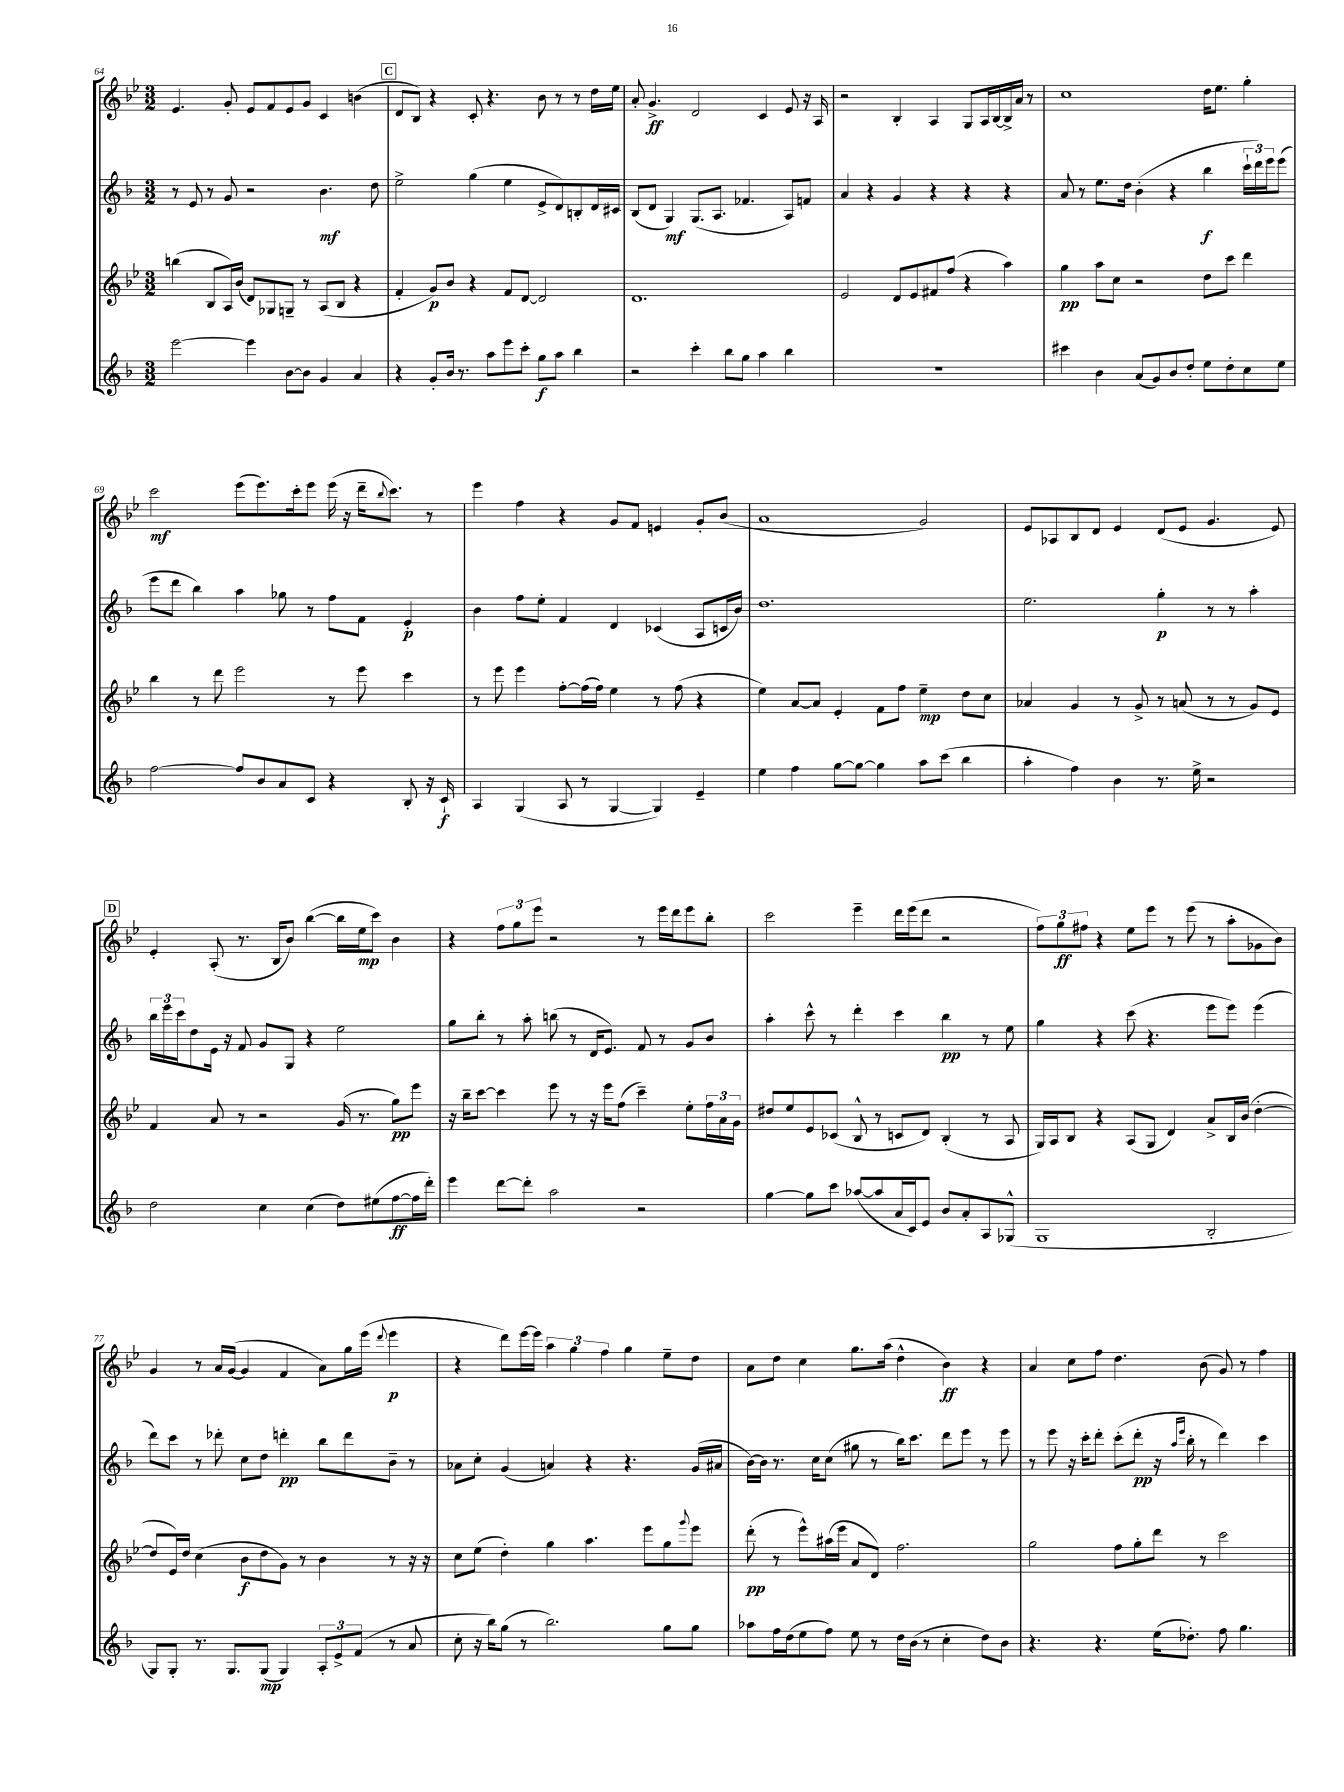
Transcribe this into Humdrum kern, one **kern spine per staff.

**kern	**kern	**kern	**kern
*staff4	*staff3	*staff2	*staff1
*clefG2	*clefG2	*clefG2	*clefG2
*k[b-]	*k[b-e-]	*k[b-]	*k[b-e-]
*M3/2	*M3/2	*M3/2	*M3/2
[2eee\	(4bb\	8r	4.e-/
.	.	8e/	.
.	8B-/L	8r	.
.	16A/L)	8g/	8g'/
.	(16b-/JJ	.	.
4eee\]	8d/L)	2r	8e-/L
.	8G-/	.	8f/
[8b-\L	8G~/J	.	8e-/
8b-\]J	8r	.	8g/J
4g/	(8A/L	4.b-\	4c/
.	8B-/J	.	.
4a/	4r	.	(4b\
.	.	8dd\	.
=	=	=	=
4r	4f'/	2ee^\	8d/L
.	.	.	8B-/J)
8g'/L	8g/L)	.	4r
16b-/Jk	8b-/J	.	.
8.r	.	.	.
.	4r	(4gg\	8c'/
8aa\L	.	.	4.r
8eee\	8f/L	4ee\	.
8ccc'\J	[8d/J	.	.
8gg\L	2d/]	8e^/L	8b-\
8aa\J	.	8d/)	8r
4bb-\	.	8B'/	8r
.	.	16d/L	16dd\LL
.	.	16c#/JJ	16ee-\JJ
=	=	=	=
2r	1.d	(8B-/L	8a'/
.	.	8d/J	4.g^/
.	.	4G/)	.
4ccc'\	.	(8.G/L	2d/
.	.	8.A/J	.
8bb-\L	.	.	.
8gg\J	.	4.f-/	.
4aa\	.	.	4c/
4bb-\	.	8A/L)	8e-/
.	.	8f/J	16r
.	.	.	16A/
=	=	=	=
1.r	2e-/	4a/	2r
.	.	4r	.
.	8d/L	4g/	4B-'/
.	8e-/	.	.
.	8f#/	4r	4A/
.	(8ff/J	.	.
.	4r	4r	8G/L
.	.	.	16A/L
.	.	.	[16B-/
.	4aa\)	4r	16B-^/]
.	.	.	16a/JJ
.	.	.	8r
=	=	=	=
4ccc#\	4gg\	8a/	1cc
.	.	8r	.
4b-\	8aa\L	8.ee\L	.
.	8cc\J	.	.
.	.	16dd\Jk	.
(8a/L	2r	(4b-'\	.
8g/)	.	.	.
8b-/	.	4r	.
8dd'/J	.	.	.
8ee\L	8dd\L	4bb-\	16dd\LK
.	.	.	8.ee-\J
8dd'\	8ccc\J	.	.
8cc\	4ddd\	24ccc`\LL	4gg'\
.	.	24ddd\)	.
.	.	24eee\J	.
8ee\J	.	(8eee\J	.
=	=	=	=
[2ff\	4bb-\	8eee\L	2ccc\
.	.	8ddd\J	.
.	8r	4bb-\)	.
.	8ddd\	.	.
8ff/]L	2eee-\	4aa\	(8eee-\L
8b-/	.	.	8.eee-\)
8a/	.	8gg-\	.
.	.	.	16ccc'\k
8c/J	.	8r	8eee-\J
4r	8r	8ff\L	(16eee-\
.	.	.	16r
.	8eee-\	8f\J	16ddd~\LK
.	.	.	8qqbb-/
.	.	.	8.ccc\J)
8B-'/	4ccc\	4e'/	.
16r	.	.	8r
16c`/	.	.	.
=	=	=	=
4A/	8r	4b-\	4eee-\
.	8eee-\	.	.
(4G/	4eee-\	8ff\L	4ff\
.	.	8ee'\J	.
8A/	[8ff'\L	4f/	4r
8r	(16ff\]L	.	.
.	16ff\JJ)	.	.
[4G/	4ee-\	4d/	8g/L
.	.	.	8f/J
4G/])	8r	(4c-/	4e/
.	(8ff\	.	.
4e~/	4r	8A/L	8g'/L
.	.	16c/L	(8b-/J
.	.	16b-/JJ)	.
=	=	=	=
4ee\	4ee-\)	1.dd	1a
4ff\	[8a/L	.	.
.	8a/]J	.	.
[8gg\L	4e-'/	.	.
8gg\_J	.	.	.
4gg\]	8f\L	.	.
.	8ff\J	.	.
8aa\L	4ee-~\	.	2g/)
(8ccc\J	.	.	.
4bb-\	8dd\L	.	.
.	8cc\J	.	.
=	=	=	=
4aa'\	4a-/	2.ee\	8e-/L
.	.	.	8A-/
4ff\)	4g/	.	8B-/
.	.	.	8d/J
4b-\	8r	.	4e-/
.	8g^/	.	.
8.r	8r	4gg'\	(8d/L
.	(8a/	.	8e-/J
16ee^\	.	.	.
2r	8r	8r	4.g/
.	8r	8r	.
.	8g/L)	4aa'\	.
.	8e-/J	.	8e-/)
=	=	=	=
2dd\	4f/	24bb-\LL	4e-'/
.	.	24eee\	.
.	.	24ccc\J	.
.	.	8dd\	.
.	8a/	16e\Jk	(8A'/
.	.	16r	.
.	8r	8f/	8.r
4cc\	2r	8g/L	.
.	.	.	16B-/LK
.	.	8G/J	8b-/J)
(4cc\	.	4r	([4bb-\
8dd\L)	(16g/	2ee\	16bb-\]LL
.	8.r	.	16ee-\J
(8ee#\	.	.	8ccc\J)
[8ff\	8gg\L)	.	4b-\
16ff\]L	8eee-\J	.	.
16ddd'\JJ)	.	.	.
=	=	=	=
4eee\	16r	8gg\L	4r
.	16bb-~\LK	.	.
.	[8ccc\J	8bb-'\J	.
[8ddd\L	4ccc\]	8r	12ff\L
.	.	.	12gg\
8ddd'\]J	.	8aa'\	.
.	.	.	12eee-\J
2aa\	8eee-\	(8bb\	2r
.	8r	8r	.
.	16r	16d/LK	.
.	16eee-\LK	8.e/J)	.
.	(8ff\J	.	.
2r	4ccc~\)	8f/	8r
.	.	8r	16eee-\LL
.	.	.	16ddd\J
.	8ee-'\L	8g/L	8eee-\
.	24ff\L	8b-/J	8bb-'\J
.	24a\	.	.
.	24g\JJ	.	.
=	=	=	=
[4gg\	8dd#/L	4aa'\	2ccc\
.	8ee-/	.	.
8gg\]L	8e-/	8ccc^^\	.
8ccc\J	(8c-/J	8r	.
([8aa-/L	8B-^^/	4ddd'\	4eee-~\
8aa-/]	8r	.	.
16a/L	8c/L	4ccc\	16ddd\LL
16c/J)	.	.	(16eee-\J
8e/J	8d/J)	.	8ddd\J
8b-/L	(4B-'/	4bb-\	2r
8a'/	.	.	.
8A/	8r	8r	.
(8G-^^/J	8A/	8ee\	.
=	=	=	=
1G	16G/LL)	4gg\	12ff\L)
.	16A/J	.	.
.	.	.	12gg\
.	8B-/J	.	.
.	.	.	12ff#\J
.	4r	4r	4r
.	(8A/L	(8ccc\	8ee-\L
.	8G/J	4.r	8eee-\J
.	4d/)	.	8r
.	.	.	(8eee-\
2B-'/	8a^/L	8eee\L	8r
.	16B-/L	8eee\J)	8aa'\L
.	(16b-/JJ	.	.
.	[4dd'\	(4eee\	8g-\
.	.	.	8b-\J)
=	=	=	=
8G/L)	8dd/]L	8ddd\L)	4g/
8G'/J	16e-/L)	8ccc\J	.
.	16dd/JJ	.	.
8.r	(4cc\	8r	8r
.	.	8ddd-'\	16a/LL
8.G/L	.	.	([16g/JJ
.	8b-\L	8cc\L	4g/]
(8G/J	8dd\	8dd\J	.
4G/)	8g\J)	4ddd'\	4f/
.	8r	.	.
12A'/L	4b-\	8bb-\L	8a\L)
12e^/	.	.	.
.	.	8ddd\	16gg\L
(12f/J	.	.	.
.	.	.	(16eee-\JJ
.	.	.	8qqddd/
8r	8r	8b-~\J	4eee-\
8a/	16r	8r	.
.	16r	.	.
=	=	=	=
8cc'\	8cc\L	8a-\L	4r
16r	(8ee-\J	8cc'\J	.
16bb-\LK)	.	.	.
(8gg\J	4dd'\)	(4g/	8ddd\L)
8r	.	.	[16eee-\L
.	.	.	16eee-\]JJ
2.bb-\)	4gg\	4a/)	6aa\
.	.	.	6gg\
.	4.aa\	4r	.
.	.	.	6ff\
.	.	4.r	4gg\
.	8eee-\L	.	.
8gg\L	8gg\	.	8ee-~\L
.	8qqggg/	.	.
8gg\J	8eee-\J	(16g/LL	8dd\J
.	.	16a#/JJ	.
=	=	=	=
8aa-\L	(8ddd'\	[16b-\LL)	8a\L
.	.	16b-\]JJ	.
16ff\L	8r	8.r	8dd\J
(16dd\J	.	.	.
8ee\	8eee-^^\L)	.	4cc\
.	.	16cc\LK	.
8ff\J)	(16aa#\L	(8cc\J	.
.	16eee-\JJ	.	.
8ee\	8a/L	8gg#\	8.gg\L
8r	8d/J)	8r	.
.	.	.	(16aa\Jk
16dd\LL	2.ff\	16bb-\LK)	4dd^^\
(16b-\JJ	.	8.ccc\J	.
8r	.	.	.
4cc'\	.	8ddd\L	4b-\)
.	.	8eee\J	.
8dd\L)	.	8r	4r
8b-\J	.	8eee\	.
=	=	=	=
4.r	2gg\	8r	4a/
.	.	8eee\	.
.	.	16r	8cc\L
.	.	16ccc'\LK	.
4.r	.	8ddd'\J	8ff\J
.	8ff\L	(8ccc'\L	4.dd\
.	8gg'\	8ddd'\J	.
(16ee\LK	8ddd\J	16r	.
.	.	16qqaa/LL	.
.	.	16qqeee/JJ	.
8.dd-'\J)	.	16bb-'\	.
.	8r	8r	(8b-\
8ff\	2ccc\	4ddd\)	8g/)
4.gg\	.	.	8r
.	.	4ccc\	4ff\
==	==	==	==
*-	*-	*-	*-
